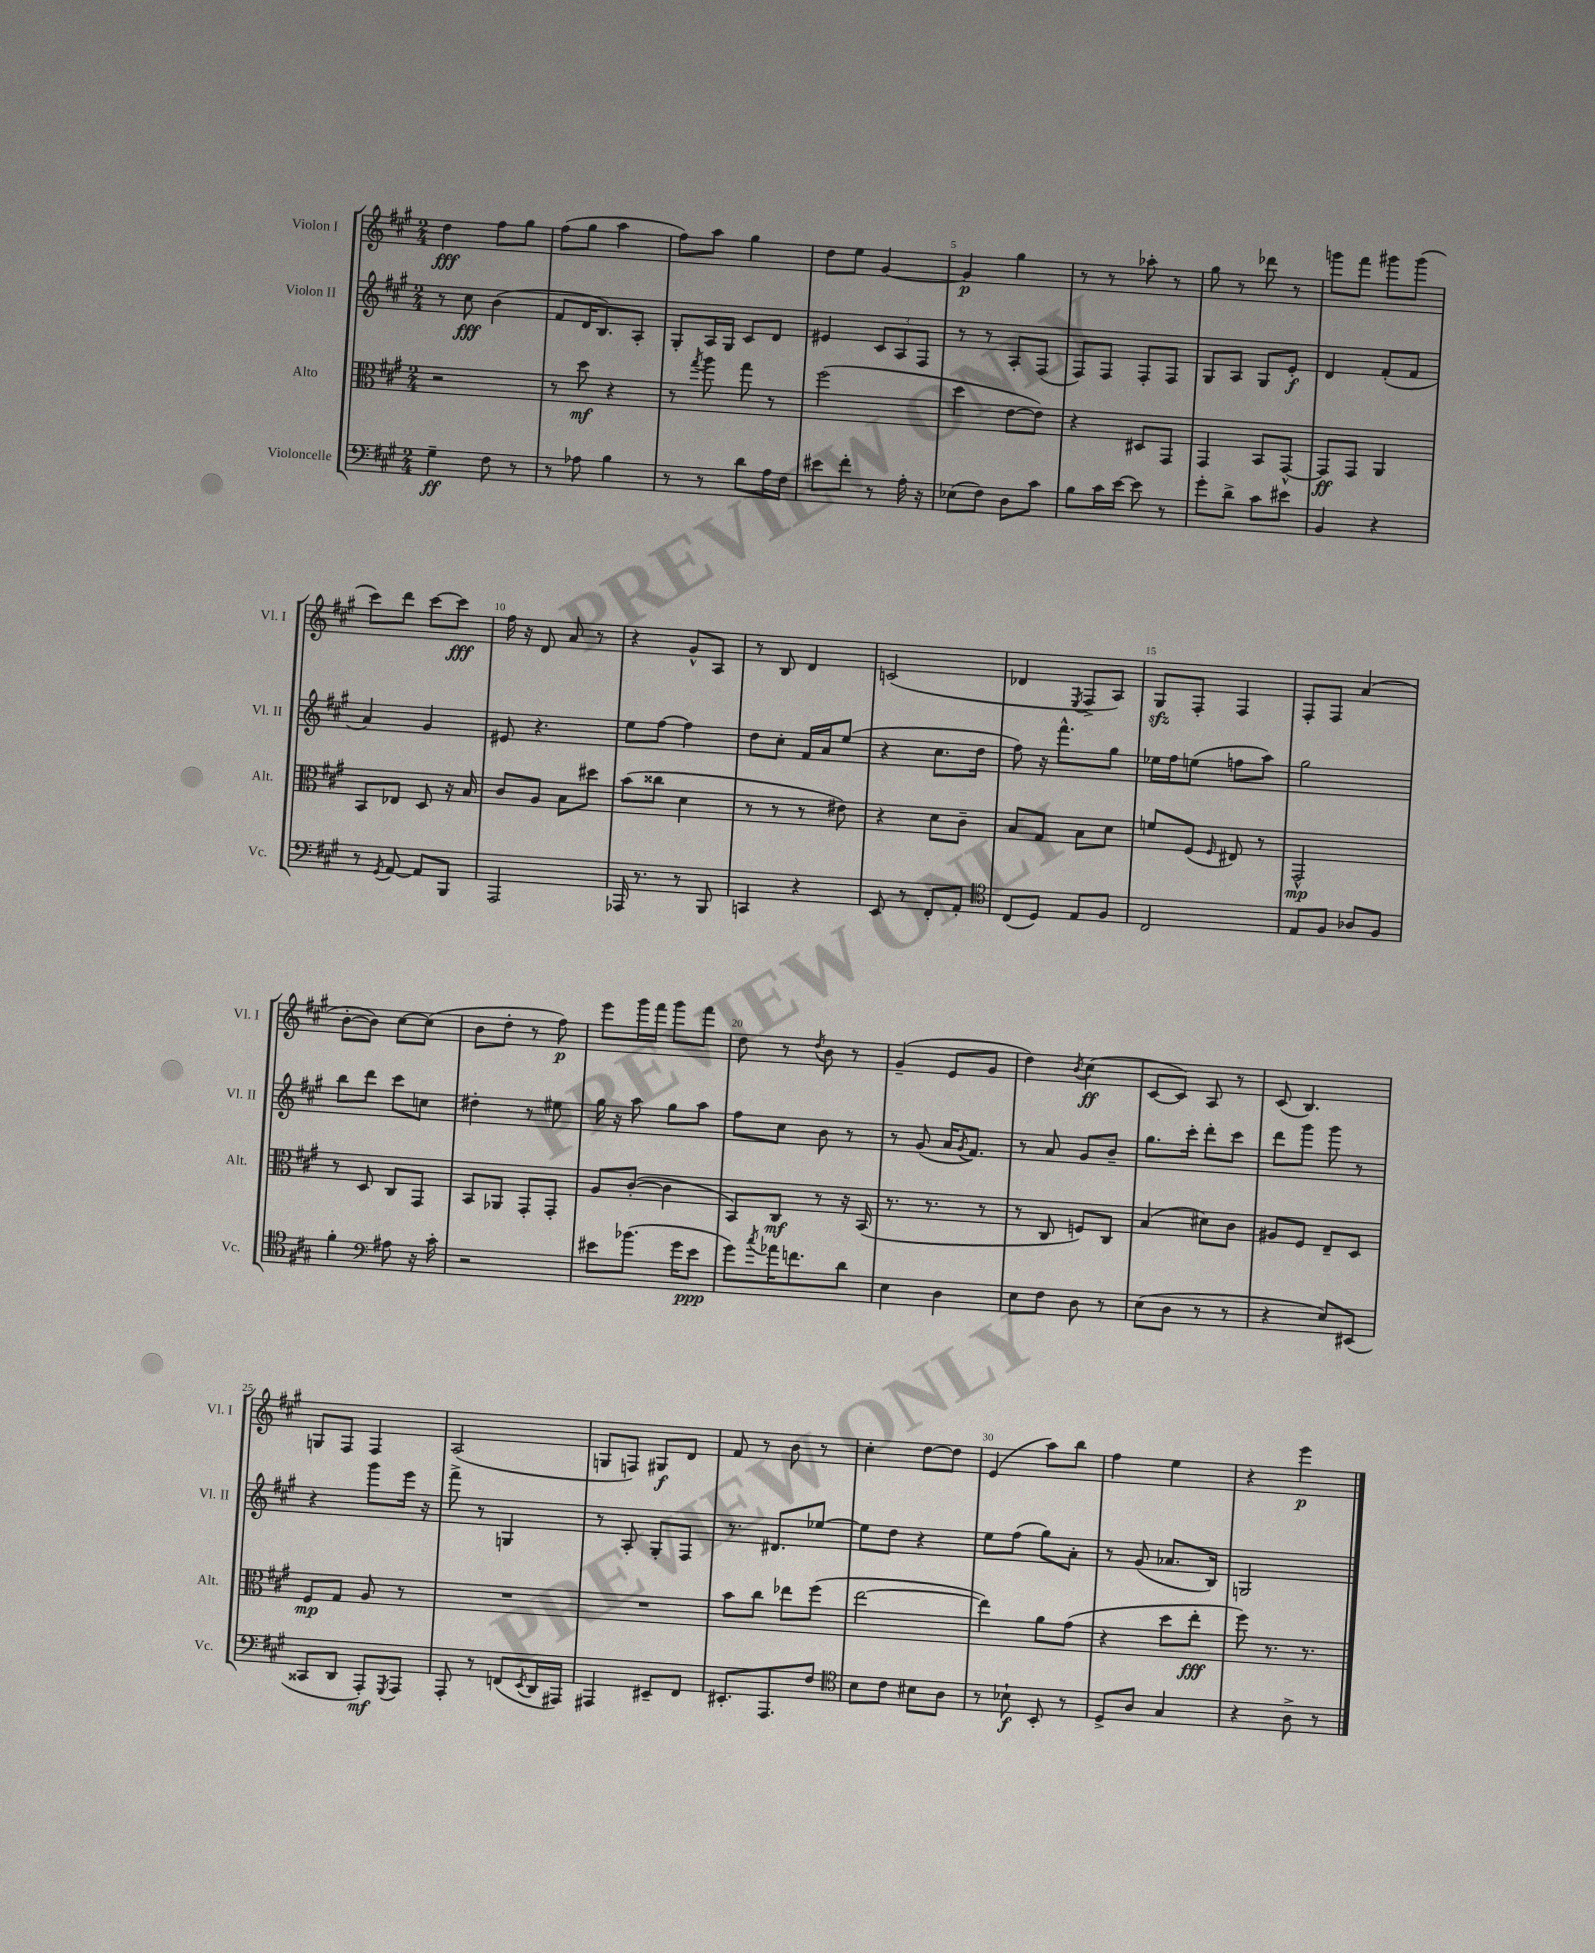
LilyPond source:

<<
\new StaffGroup <<
\new Staff = "s0" \with { instrumentName = "Violon I" shortInstrumentName = "Vl. I" } {
    \clef treble \key a \major \numericTimeSignature \time 2/4
    d''4\fff fis''8 gis''8 |
    fis''8( gis''8 a''4 |
    fis''8) a''8 gis''4 |
    d''8 e''8 gis'4~ |
    gis'4\p gis''4 |
    r8 r8 aes''8-. r8 |
    gis''8 r8 des'''8 r8 |
    g'''8 fis'''8 gis'''8 gis'''8( |
    cis'''8) d'''8 cis'''8~ cis'''8\fff |
    fis''16 r16 d'8 a'8 r8 |
    r4 gis'8-^ a8 |
    r8 b8 d'4 |
    c'2( |
    des'4 \acciaccatura { e8 } fis8-> a8) |
    gis8\sfz fis8-. fis4 |
    fis8-. fis8 a'4( |
    b'8~-. b'8) cis''8~ cis''8( |
    b'8 d''8-. r8 fis''8\p) |
    e'''8 gis'''16 fis'''16 gis'''8 fis'''8 |
    d''8 r8 \acciaccatura { d''8 } b'8 r8 |
    gis'4--( e'8 gis'8 |
    d''4) \acciaccatura { b'8 } cis''4\ff( |
    cis'8~ cis'8) a8 r8 |
    cis'8( b4.) |
    g8 fis8 fis4 |
    a2( |
    g8 f8) gis8\f d'8 |
    fis'8 r8 b'8 r8 |
    cis''4-. d''8~ d''8 |
    e'4( a''8) b''8 |
    fis''4 e''4 |
    r4 e'''4\p \bar "|." |
}
\new Staff = "s1" \with { instrumentName = "Violon II" shortInstrumentName = "Vl. II" } {
    \clef treble \key a \major \numericTimeSignature \time 2/4
    r8 cis''8\fff b'4( |
    fis'8 d'16 b8.) a8-. |
    gis8-. a16 gis16 cis'8 d'8 |
    eis'4 \tuplet 3/2 { cis'8 a8 fis8 } |
    r8 r8 a8-. fis8( |
    fis8) fis8 fis8-. fis8 |
    gis8 a8 gis8 e'8-.\f |
    d'4 fis'8-.( fis'8 |
    a'4) gis'4 |
    eis'8 r4. |
    e''8 fis''8~ fis''4 |
    d''8 cis''8-. fis'16 a'16 e''8( |
    r4 cis''8. d''16 |
    fis''8) r16 fis'''8.-^ gis''8 |
    ees''16 fis''16 e''8( f''8 a''8) |
    gis''2 |
    b''8 d'''8 cis'''8 c''8 |
    dis''4-. r8 eis''8 |
    gis''16 r16 a''8 gis''8 a''8 |
    fis''8 cis''8 b'8 r8 |
    r8 gis'8( a'16 \acciaccatura { gis'8 } fis'8.) |
    r8 a'8 gis'8 b'8-- |
    gis''8. cis'''16-. d'''8-. cis'''8 |
    d'''8 gis'''8 gis'''8 r8 |
    r4 gis'''8 e'''16 r16 |
    fis'''8-> r8 g4 |
    r8 a8-. gis8-. fis8 |
    r8. dis'8. ees''8~ |
    ees''8 d''8 r4 |
    e''8 fis''8( gis''8) a'8-. |
    r8 gis'8( aes'8. b16) |
    g2 \bar "|." |
}
\new Staff = "s2" \with { instrumentName = "Alto" shortInstrumentName = "Alt." } {
    \clef alto \key a \major \numericTimeSignature \time 2/4
    r2 |
    r8 d''8\mf r4 |
    r8 \acciaccatura { gis''8 } a''8 gis''8 r8 |
    fis''2( |
    d''4 e'8~ e'8) |
    r4 dis8 gis,8 |
    gis,4 b,8 gis,8~-^ |
    gis,8\ff gis,8 a,4 |
    b,8 ees8 d8 r16 b16 |
    cis'8 a8 b8 dis''8 |
    b'8( cisis''8 d'4 |
    r8 r8 r8 eis'8) |
    r4 d'8 cis'8-- |
    b8 gis8 b8 d'8 |
    f'8 fis8( \grace { fis16 } eis8) r8 |
    gis,2-^\mp |
    r8 d8 cis8 gis,8 |
    b,8 aes,8 gis,8-. gis,8-. |
    a8 cis'8~-.( cis'4 |
    b,8) cis8\mf r8 r16 b,16( |
    r8. r8. r8 |
    r8 cis8 f8) cis8 |
    b4( dis'8) cis'8 |
    ais8 fis8 e8-- d8 |
    fis8\mp gis8 a8 r8 |
    R2 |
    R2 |
    b'8 cis''8 ees''8 fis''8( |
    e''2~ |
    e''4) a'8 gis'8( |
    r4 d''8 e''8-.\fff |
    fis''8) r8. r8. \bar "|." |
}
\new Staff = "s3" \with { instrumentName = "Violoncelle" shortInstrumentName = "Vc." } {
    \clef bass \key a \major \numericTimeSignature \time 2/4
    gis4--\ff fis8 r8 |
    r8 aes8 b4 |
    r8 r8 d'8 a16 fis16 |
    eis'8 fis'8-. r8 a16-. r16 |
    ees8( fis8) d8 cis'8 |
    b8 cis'16 e'16~ e'8 r8 |
    gis'8-. d'8-> cis'8 eis'8 |
    b,4 r4 |
    r8 \acciaccatura { gis,8 } a,8~ a,8 b,,8 |
    a,,2 |
    aes,,16 r8. r8 b,,8 |
    c,4 r4 |
    e,8 r8 fis,8-. a,8-. |
    \clef tenor cis8( d8) e8 fis8 |
    cis2 |
    e8 fis8 aes8 fis8 |
    fis'4-. \clef bass ais8 r16 cis'16-. |
    r2 |
    eis'8 bes'8.( gis'16 eis'8\ppp |
    gis'8) \acciaccatura { cis''8 } aes'16 f'8. d'8 |
    e4 d4 |
    e8 fis8 d8 r8 |
    e8( d8 r8 r8 |
    r4 e8) eis,8( |
    cisis,8 d,8 a,,8-.\mf) \acciaccatura { gis,,8 } a,,8 |
    a,,8-. r8 f,8( \acciaccatura { e,8 } d,16 ais,,16) |
    ais,,4 eis,8-- fis,8 |
    eis,8.-. a,,8. fis8 |
    \clef tenor b8 cis'8 bis8 a8 |
    r8 bes8-!\f b,8-. r8 |
    d8-> a8 gis4 |
    r4 a8-> r8 \bar "|." |
}
>>
>>
\layout { \context { \Score \override BarNumber.break-visibility = ##(#f #t #t) barNumberVisibility = #(every-nth-bar-number-visible 5) } }
